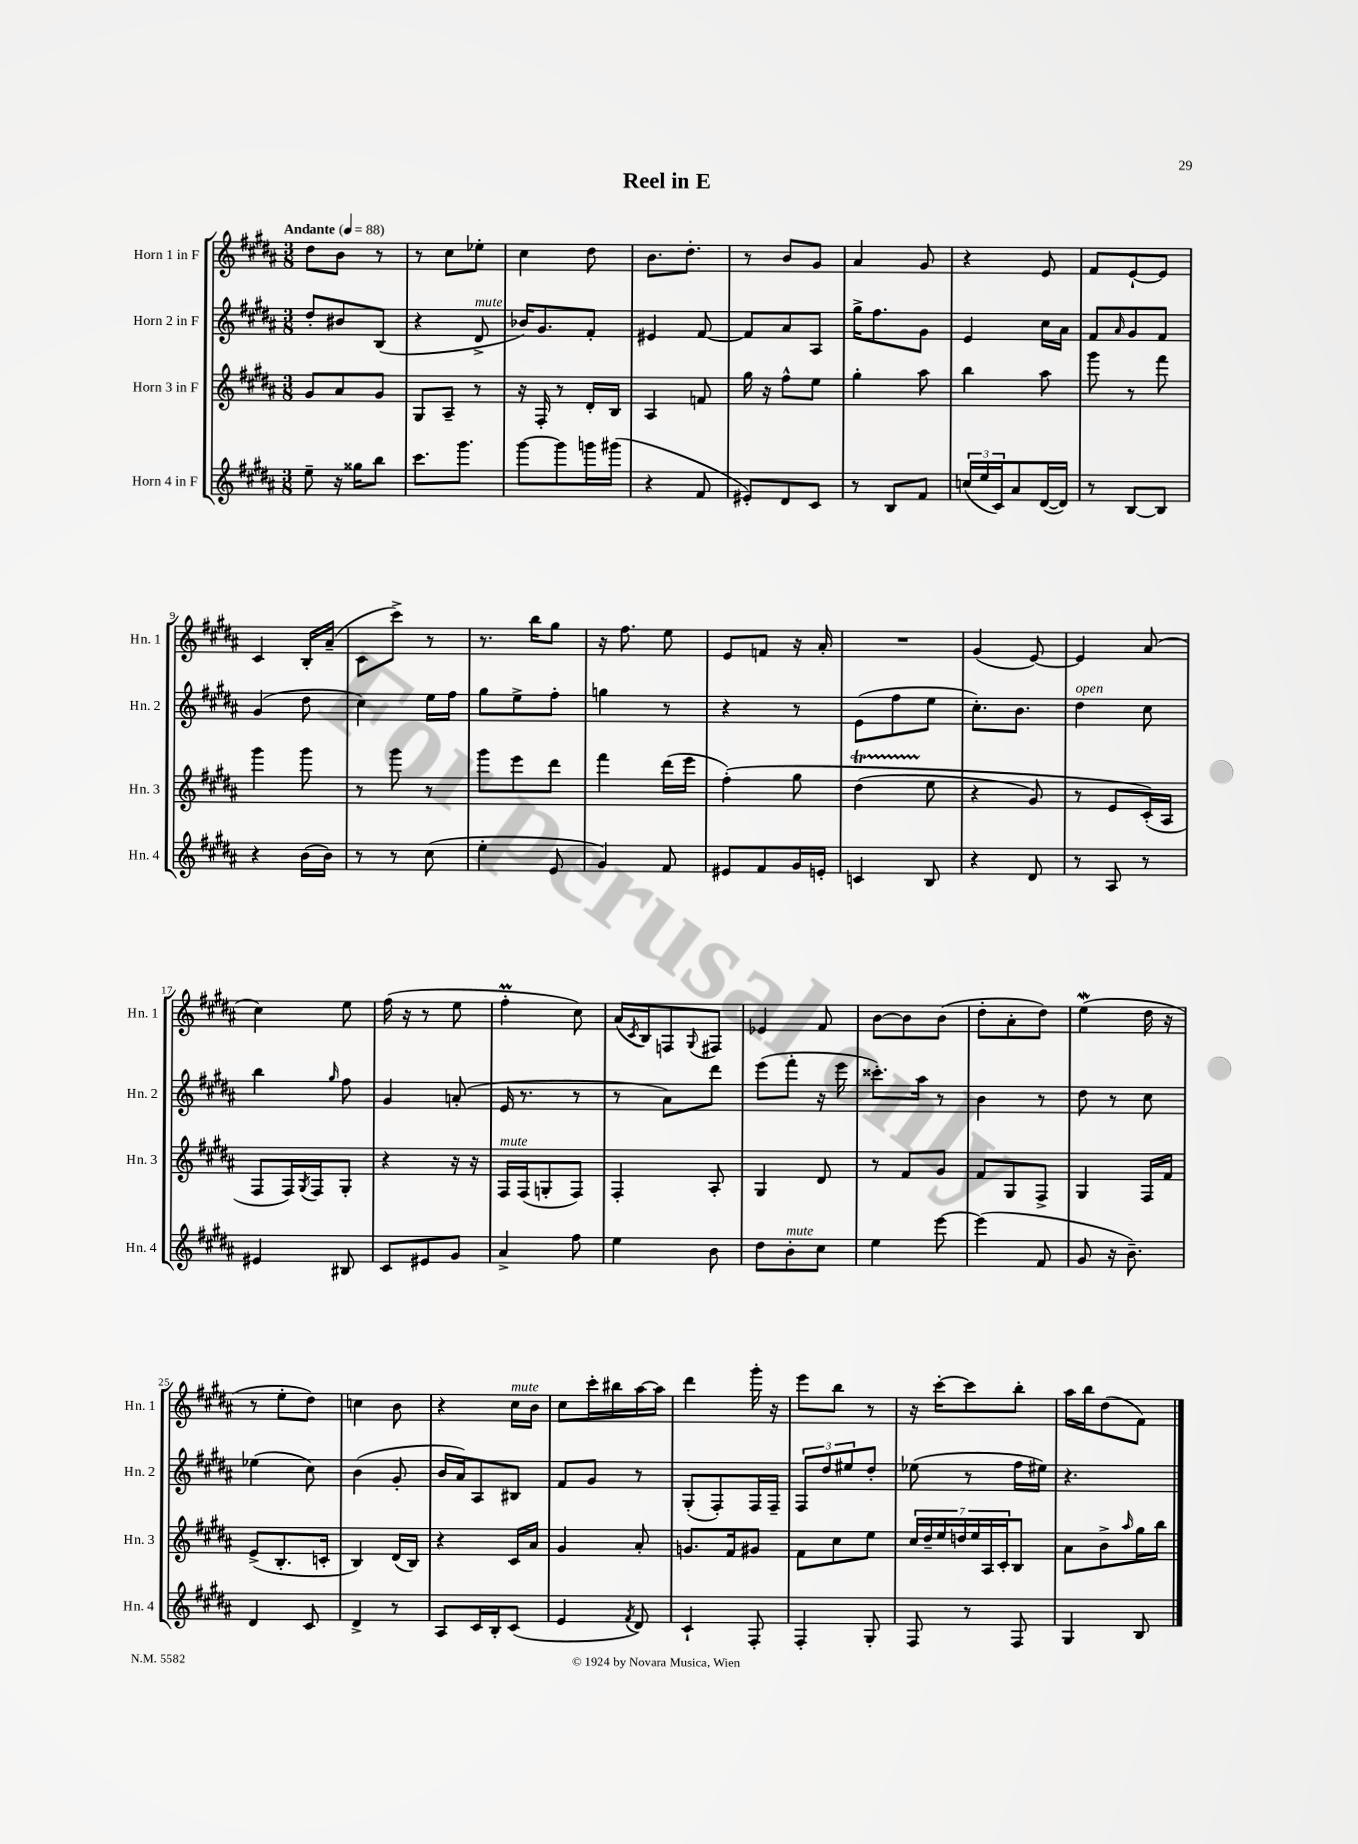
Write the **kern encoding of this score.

**kern	**kern	**kern	**kern
*part4	*part3	*part2	*part1
*staff4	*staff3	*staff2	*staff1
*I"Horn 4 in F	*I"Horn 3 in F	*I"Horn 2 in F	*I"Horn 1 in F
*I'Hn. 4	*I'Hn. 3	*I'Hn. 2	*I'Hn. 1
*clefG2	*clefG2	*clefG2	*clefG2
*k[f#c#g#d#a#]	*k[f#c#g#d#a#]	*k[f#c#g#d#a#]	*k[f#c#g#d#a#]
*M3/8	*M3/8	*M3/8	*M3/8
*MM88	*MM88	*MM88	*MM88
=1	=1	=1	=1
!	!	!	!LO:TX:a:B:t=Andante
8ee~\	8g#/L	8dd#'/L	8dd#\L
16r	8a#/	8b#X/	8b\J
16gg##X\KL	.	.	.
8bb\J	8g#/J	(8B/J	8r
=2	=2	=2	=2
8.ccc#\L	8G#/L	4r	8r
.	8A#~/J	.	8cc#\L
8.ggg#\J	.	.	.
!	!	!LO:TX:a:i:t=mute	!
.	8r	8d#^/	8ee-X'\J
=3	=3	=3	=3
[8ggg#\L	16r	16b-X/KL)	4cc#\
.	16F#'/	8.g#/	.
8ggg#\]	8r	.	.
16gggn\L	16d#'/LL	8f#'/J	8dd#\
(16ggg#X\JJ	16B/JJ	.	.
=4	=4	=4	=4
4r	4A#/	4e#X/	8.b\L
.	.	.	8.dd#'\J
8f#/	8fn/	[8f#/	.
=5	=5	=5	=5
8e#X'/L)	16gg#\	8f#/L]	8r
.	16r	.	.
8d#/	8ff#^^\L	8a#/	8b/L
8c#/J	8ee\J	8A#/J	8g#/J
=6	=6	=6	=6
8r	4gg#'\	16gg#^\KL	4a#/
.	.	8.ff#\	.
8B/L	.	.	.
8f#/J	8aa#\	8g#\J	8g#/
=7	=7	=7	=7
(24ccn/LL	4bb\	4e/	4r
24ee/	.	.	.
24c#/J)	.	.	.
8a#/	.	.	.
([16d#/L	8aa#\	16cc#\LL	8e/
16d#/JJ])	.	16a#\JJ	.
=8	=8	=8	=8
8r	8ggg#\	8f#/L	8f#/L
.	.	16qqa#/	.
[8B/L	8r	8g#/	[8e`/
8B/J]	8fff#\	8f#/J	8e/J]
!!LO:LB:g=z
=9	=9	=9	=9
4r	4ggg#\	(4g#/	4c#/
(16b\LL	8ggg#\	8dd#\	16B'/LL
16b\JJ)	.	.	(16a#~/JJ
=10	=10	=10	=10
8r	8r	4cc#\)	8c#\L
8r	8ggg#\	.	8ccc#^\J)
(8cc#\	8r	16ee\LL	8r
.	.	16ff#\JJ	.
=11	=11	=11	=11
4ee'\	8ggg#\L	8gg#\L	8.r
.	8eee\	8ee^\	.
.	.	.	16bb\KL
8e/	8ddd#\J	8ff#'\J	8gg#\J
=12	=12	=12	=12
4g#/)	4fff#\	4ggn\	16r
.	.	.	8.ff#\
8f#/	(16ddd#\LL	8r	8ee\
.	16eee\JJ	.	.
=13	=13	=13	=13
8e#X/L	(4ff#'\)	4r	8e/L
8f#/	.	.	8fn/J
16g#/L	8gg#\	8r	16r
16en'/JJ	.	.	16a#'/
=14	=14	=14	=14
4cn/	(4dd#t\	(8e\L	4.r
.	.	8ff#\	.
8B/	8ee\	8ee\J	.
=15	=15	=15	=15
4r	4r	8.cc#'\L)	(4g#/
.	.	8.b\J	.
8d#/	8g#/)	.	[8e/)
=16	=16	=16	=16
!	!	!LO:TX:a:i:t=open	!
8r	8r	4dd#\	4e/]
8A#/	8e/L	.	.
8r	(16c#'/L)	8cc#\	(8a#/
.	16A#/JJ	.	.
!!LO:LB:g=z
=17	=17	=17	=17
4e#X/	8F#/L	4bb\	4cc#\)
.	16F#/L)	.	.
.	8qG#/	.	.
.	16F#/J	.	.
.	.	16qqgg#/	.
8B#X/	8G#'/J	8ff#\	8ee\
=18	=18	=18	=18
8c#/L	4r	4g#/	(16ff#\
.	.	.	16r
8e#X/	.	.	8r
8g#/J	16r	(8an'/	8ee\
.	16r	.	.
=19	=19	=19	=19
!	!LO:TX:a:i:t=mute	!	!
4a#^/	16F#/LL	16e/	4ff#M'\
.	(16F#/J	8.r	.
.	8Gn'/	.	.
8ff#\	8F#/J)	8r	8cc#\)
=20	=20	=20	=20
4ee\	4F#'/	8r	(16a#/LL
.	.	.	8qc#/
.	.	.	16B/J)
.	.	8a#\L)	8Fn/
.	.	.	8qqG#/
8b\	8A#'/	8ddd#\J	8F#X/J
=21	=21	=21	=21
8dd#\L	4G#/	(8eee\L	4e-X/
!LO:TX:a:i:t=mute	!	!	!
8b'\	.	8fff#'\J	.
8cc#\J	8d#/	16r	8f#/
.	.	16eee\	.
=22	=22	=22	=22
4ee\	8r	8.ccc##X'\L)	[8b\L
.	8f#/L	.	8b\]
.	.	16aa#\Jk	.
[8eee\	8g#/J	8r	(8b\J
=23	=23	=23	=23
(4eee\]	8f#/L	4b\	8dd#'\L
.	8G#/	.	8a#'\
8f#/	8F#^/J	8r	8dd#\J)
=24	=24	=24	=24
8g#/	4G#/	8dd#\	(4eew\
16r	.	8r	.
8.b~\)	.	.	.
.	16F#/LL	8cc#\	16dd#\
.	16f#/JJ	.	16r
!!LO:LB:g=z
=25	=25	=25	=25
4d#/	(8e^/L	(4ee-X\	8r
.	8.B'/	.	8ee'\L
8c#/	.	8cc#\)	8dd#\J)
.	16cn'/Jk	.	.
=26	=26	=26	=26
4d#^/	4B/)	(4b\	4ccn\
8r	(16d#/LL	8g#'/	8b\
.	16B/JJ)	.	.
=27	=27	=27	=27
8A#/L	4r	16b/LL	4r
.	.	16a#/J)	.
16c#/L	.	8A#/	.
16B'/J	.	.	.
!	!	!	!LO:TX:a:i:t=mute
(8c#/J	16c#/LL	8B#X/J	16cc#\LL
.	16a#/JJ	.	16b\JJ
=28	=28	=28	=28
4e/	4g#/	8f#/L	8cc#\L
.	.	8g#/J	16ccc#'\L
.	.	.	16bb#X\
8qf#/	.	.	.
8d#/)	8a#'/	8r	[16aa#\
.	.	.	16aa#\JJ]
=29	=29	=29	=29
4c#`/	8.gn/L	(8G#'/L	4ddd#\
.	.	8F#'/)	.
.	16f#/k	.	.
8F#'/	8g#X/J	16F#/L	16ggg#'\
.	.	16F#~/JJ	16r
=30	=30	=30	=30
4F#'/	8f#\L	12F#/L	8eee\L
.	.	12dd#/	.
.	8cc#\	.	8bb\J
.	.	12ee#X/	.
8G#'/	8ee\J	8dd#'/J	8r
=31	=31	=31	=31
8F#/	28cc#/LL	(8ee-X\	16r
.	28dd#~/	.	.
.	.	.	[16ccc#'\KL
.	28ee/	.	.
.	28ddn/	.	.
8r	.	8r	8ccc#\]
.	28ee/	.	.
.	28A#/	.	.
.	28c#'/J	.	.
8F#/	8B/J	16ff#\LL	8bb'\J
.	.	16ee#X\JJ)	.
=32	=32	=32	=32
4G#/	8a#\L	4.r	16aa#\LL
.	.	.	16bb\J
.	8b^\	.	(8dd#\
.	16qqaa#/	.	.
8B/	16gg#\L	.	8f#\J)
.	16bb\JJ	.	.
==	==	==	==
*-	*-	*-	*-
